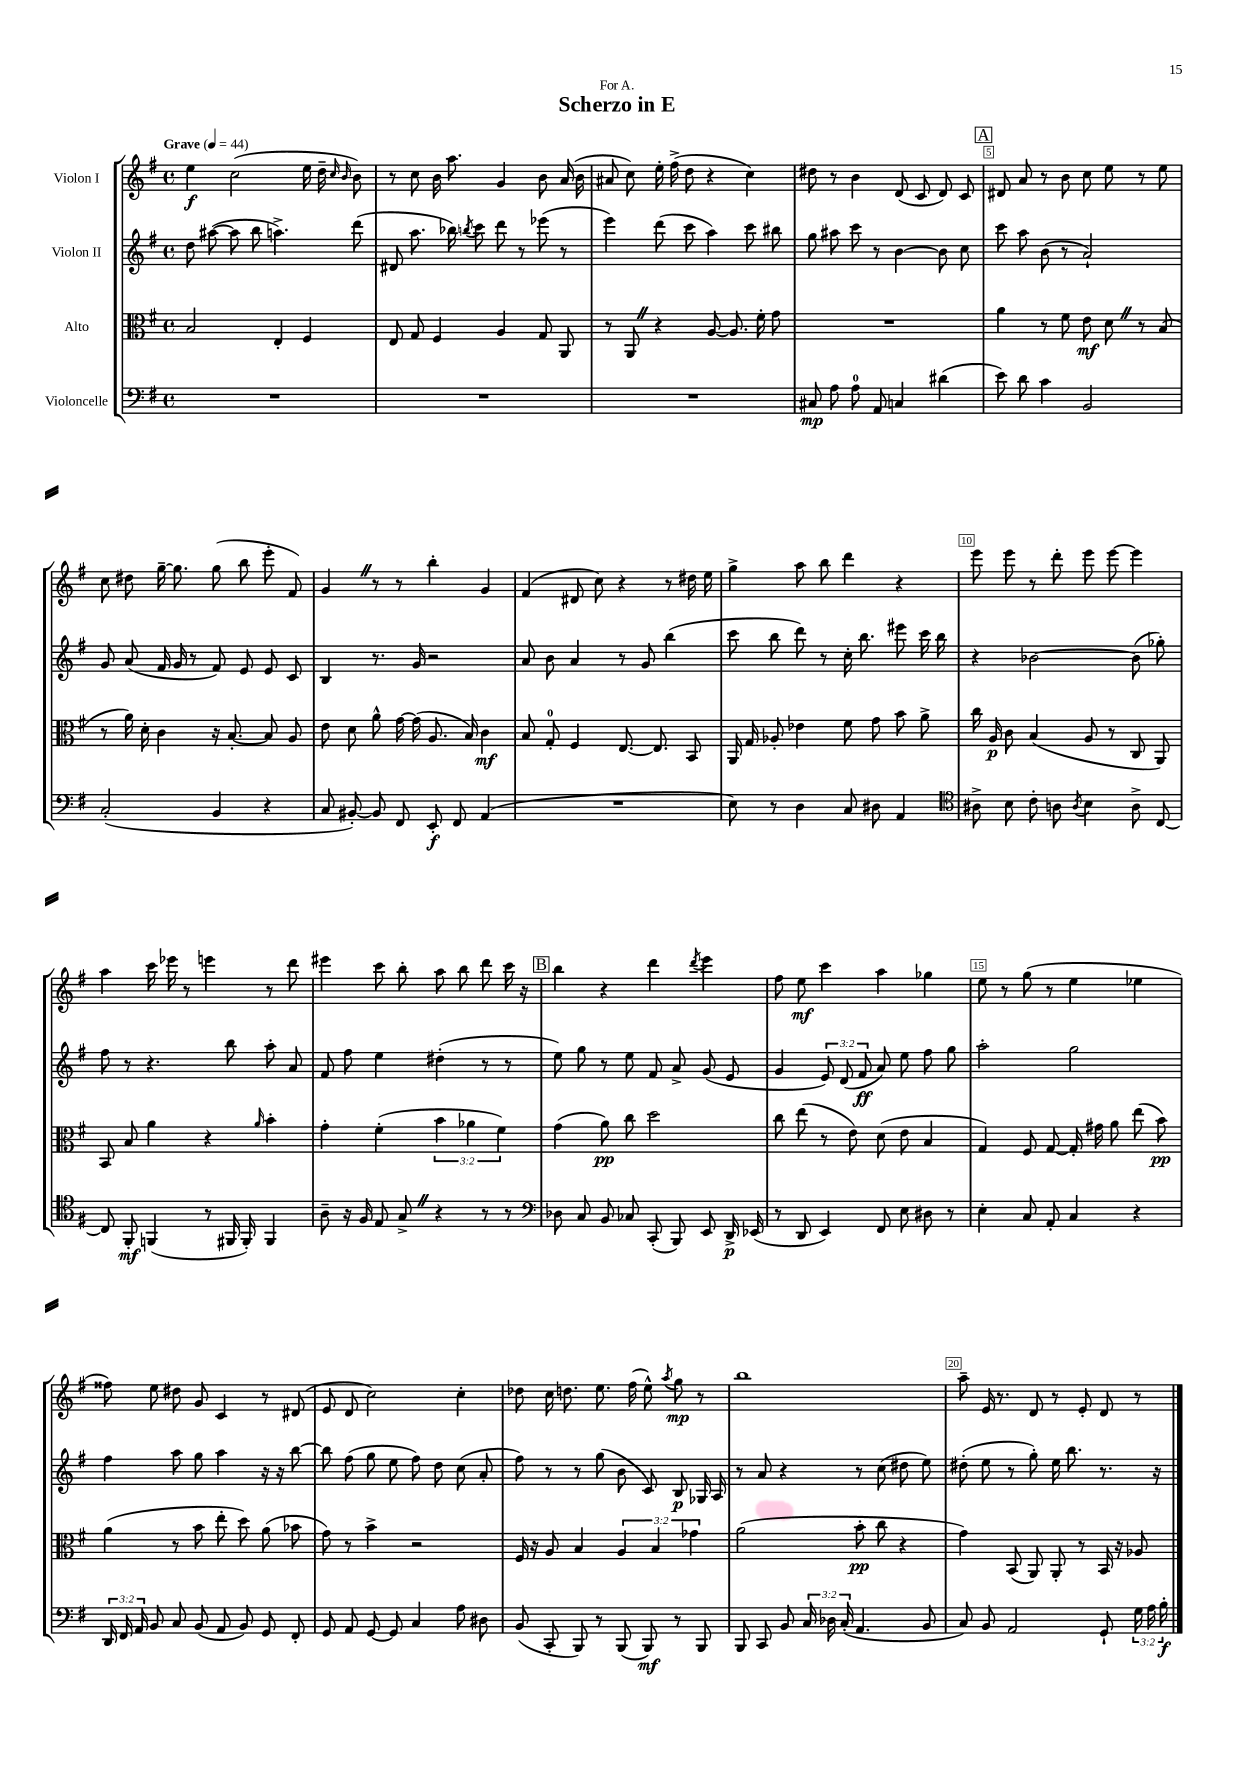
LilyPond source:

\header { title = "Scherzo in E" dedication = "For A." }
<<
\new StaffGroup <<
\new Staff = "s0" \with { instrumentName = "Violon I" } {
    \clef treble \key g \major \defaultTimeSignature \time 4/4 \tempo "Grave" 4 = 44
    \autoBeamOff e''4\f c''2( e''16 d''16-- \grace { c''16 b'16 } b'8) |
    r8 c''8 b'16 a''8. g'4 b'8 a'16( b'16 |
    ais'8 c''8) e''16-. fis''16->( d''8 r4 c''4) |
    dis''8 r8 b'4 d'8( c'8 d'8) c'8 |
    \mark \markup { \box "A" } dis'8 a'8 r8 b'8 c''8 e''8 r8 e''8 |
    c''8 dis''8 g''16~-- g''8. g''8( b''8 e'''8-. fis'8) |
    g'4 \once \override BreathingSign.text = \markup { \musicglyph "scripts.caesura.straight" } \breathe r8 r8 b''4-. g'4 |
    fis'4( dis'8 c''8) r4 r8 dis''16 e''16 |
    g''4-> a''8 b''8 d'''4 r4 |
    e'''8 e'''8 r8 d'''8-. e'''8 e'''8~ e'''4 |
    a''4 c'''16 ees'''16 r8 e'''4 r8 d'''8 |
    eis'''4 c'''8 b''8-. a''8 b''8 d'''8 c'''16 r16 |
    \mark \markup { \box "B" } b''4 r4 d'''4 \acciaccatura { d'''8 } e'''4 |
    fis''8 e''8\mf c'''4 a''4 ges''4 |
    e''8 r8 g''8( r8 e''4 ees''4 |
    fisis''8) e''8 dis''8 g'8 c'4 r8 dis'8( |
    e'8 d'8 c''2) c''4-. |
    des''8 c''16 d''8. e''8. fis''16( e''8-^) \acciaccatura { a''8 } g''8\mp r8 |
    b''1 |
    a''8-- e'16 r8. d'8 r8 e'8-. d'8 r8 \bar "|." |
}
\new Staff = "s1" \with { instrumentName = "Violon II" } {
    \clef treble \key g \major \defaultTimeSignature \time 4/4 \override Staff.TupletNumber.text = #tuplet-number::calc-fraction-text
    \autoBeamOff d''8 ais''8~( ais''8 b''8 a''4.->) d'''8( |
    dis'8 a''8. bes''16) \acciaccatura { b''8 } c'''8 d'''8 r8 ees'''8( r8 |
    e'''4) d'''8( c'''8 a''4) c'''8 bis''8 |
    g''8 ais''8 c'''8 r8 b'4~ b'8 c''8 |
    \mark \markup { \box "A" } c'''8 a''8 b'8( r8 a'2-!) |
    g'8 a'8( fis'16 g'16 r8 fis'8) e'8 e'8 c'8 |
    b4 r8. g'16 r2 |
    a'8 b'8 a'4 r8 g'8 b''4( |
    c'''8 b''8 d'''8) r8 c''16-. b''8. eis'''8 c'''16 b''16 |
    r4 bes'2~ bes'8( ges''8-.) |
    fis''8 r8 r4. b''8 a''8-. a'8 |
    fis'8 fis''8 e''4 dis''4-.( r8 r8 |
    \mark \markup { \box "B" } e''8) g''8 r8 e''8 fis'8 a'8-> g'8( e'8 |
    g'4 \tuplet 3/2 { e'8) d'8( fis'8\ff } a'8) e''8 fis''8 g''8 |
    a''2-. g''2 |
    fis''4 a''8 g''8 a''4 r16 r16 b''8~ |
    b''8 fis''8( g''8 e''8 fis''8) d''8 c''8( a'8-. |
    fis''8) r8 r8 g''8( b'8 c'8) b8\p ges16 a16 |
    r8 a'8 r4 r8 c''8( dis''8 e''8) |
    dis''8-.( e''8 r8 g''8-.) e''16 b''8. r8. r16 \bar "|." |
}
\new Staff = "s2" \with { instrumentName = "Alto" } {
    \clef alto \key g \major \defaultTimeSignature \time 4/4 \override Staff.TupletNumber.text = #tuplet-number::calc-fraction-text
    \autoBeamOff b2 e4-. fis4 |
    e8 g8 fis4 a4 g8 a,8 |
    r8 a,8 \once \override BreathingSign.text = \markup { \musicglyph "scripts.caesura.straight" } \breathe r4 a8~ a8. fis'16-. g'8 |
    R1 |
    \mark \markup { \box "A" } a'4 r8 fis'8 e'8\mf d'8 \once \override BreathingSign.text = \markup { \musicglyph "scripts.caesura.straight" } \breathe r8 b8( |
    r8 a'16) d'16-. c'4 r16 b8.~-. b8 a8 |
    e'8 d'8 a'8-^ g'16~ g'16( a8. b16) c'4\mf |
    b8 g8-0-. fis4 e8.~ e8. b,8 |
    a,16 g16 aes8-. ees'4 fis'8 g'8 b'8 a'8-> |
    c''16 a16\p c'8 b4( a8 r8 c8 a,8) |
    b,8 b8 a'4 r4 \grace { a'16 } b'4-. |
    g'4-. fis'4-.( \tuplet 3/2 { b'4 aes'4 fis'4) } |
    \mark \markup { \box "B" } g'4( a'8\pp) c''8 d''2 |
    c''8 e''8( r8 e'8) d'8( e'8 b4 |
    g4) fis8 g8~ g16-. gis'16 a'8 e''8( b'8\pp) |
    a'4( r8 b'8 e''8-. d''8) a'8( bes'8 |
    g'8) r8 b'4-> r2 |
    fis16 r16 a8 b4 \tuplet 3/2 { a4 b4 ges'4 } |
    a'2( b'8-.\pp c''8 r4 |
    g'4) b,8( a,8) a,8-. r8 b,16 r16 aes8 \bar "|." |
}
\new Staff = "s3" \with { instrumentName = "Violoncelle" } {
    \clef bass \key g \major \defaultTimeSignature \time 4/4 \override Staff.TupletNumber.text = #tuplet-number::calc-fraction-text
    \autoBeamOff R1 |
    R1 |
    R1 |
    cis8\mp a8 a8-0 a,8 c4 dis'4( |
    \mark \markup { \box "A" } e'8) d'8 c'4 b,2 |
    c2-.( b,4 r4 |
    c8 bis,8~-.) bis,8 fis,8 e,8-.\f fis,8 a,4( |
    R1 |
    e8) r8 d4 c8 dis8 a,4 |
    \clef tenor ais8-> b8 c'8-. a8 \acciaccatura { a8 } b4 a8-> c8~ |
    c8 fis,8-.\mf f,4( r8 fis,16 fis,16-.) fis,4 |
    a8-- r16 fis16 e8 g8-> \once \override BreathingSign.text = \markup { \musicglyph "scripts.caesura.straight" } \breathe r4 r8 r8 |
    \mark \markup { \box "B" } \clef bass des8 c8 b,8 ces8 c,8-.( b,,8) e,8 d,16->\p ees,16( |
    r8 d,8 e,4) fis,8 e8 dis8 r8 |
    e4-. c8 a,8-. c4 r4 |
    \tuplet 3/2 { d,16 fis,16 a,16 } b,8 c8 b,8( a,8 b,8) g,8 fis,8-. |
    g,8 a,8 g,8~ g,8 c4 a8 dis8 |
    b,8( c,8-. b,,8) r8 b,,8( b,,8\mf) r8 b,,8 |
    b,,8 c,8 b,8 \tuplet 3/2 { c16 des16 c16-.( } a,4. b,8 |
    c8) b,8 a,2 g,8-! \tuplet 3/2 { g16 a16 b16-.\f } \bar "|." |
}
>>
>>
\layout { \context { \Score \override BarNumber.break-visibility = ##(#f #t #t) barNumberVisibility = #(every-nth-bar-number-visible 5) \override BarNumber.stencil = #(make-stencil-boxer 0.1 0.3 ly:text-interface::print) } }
